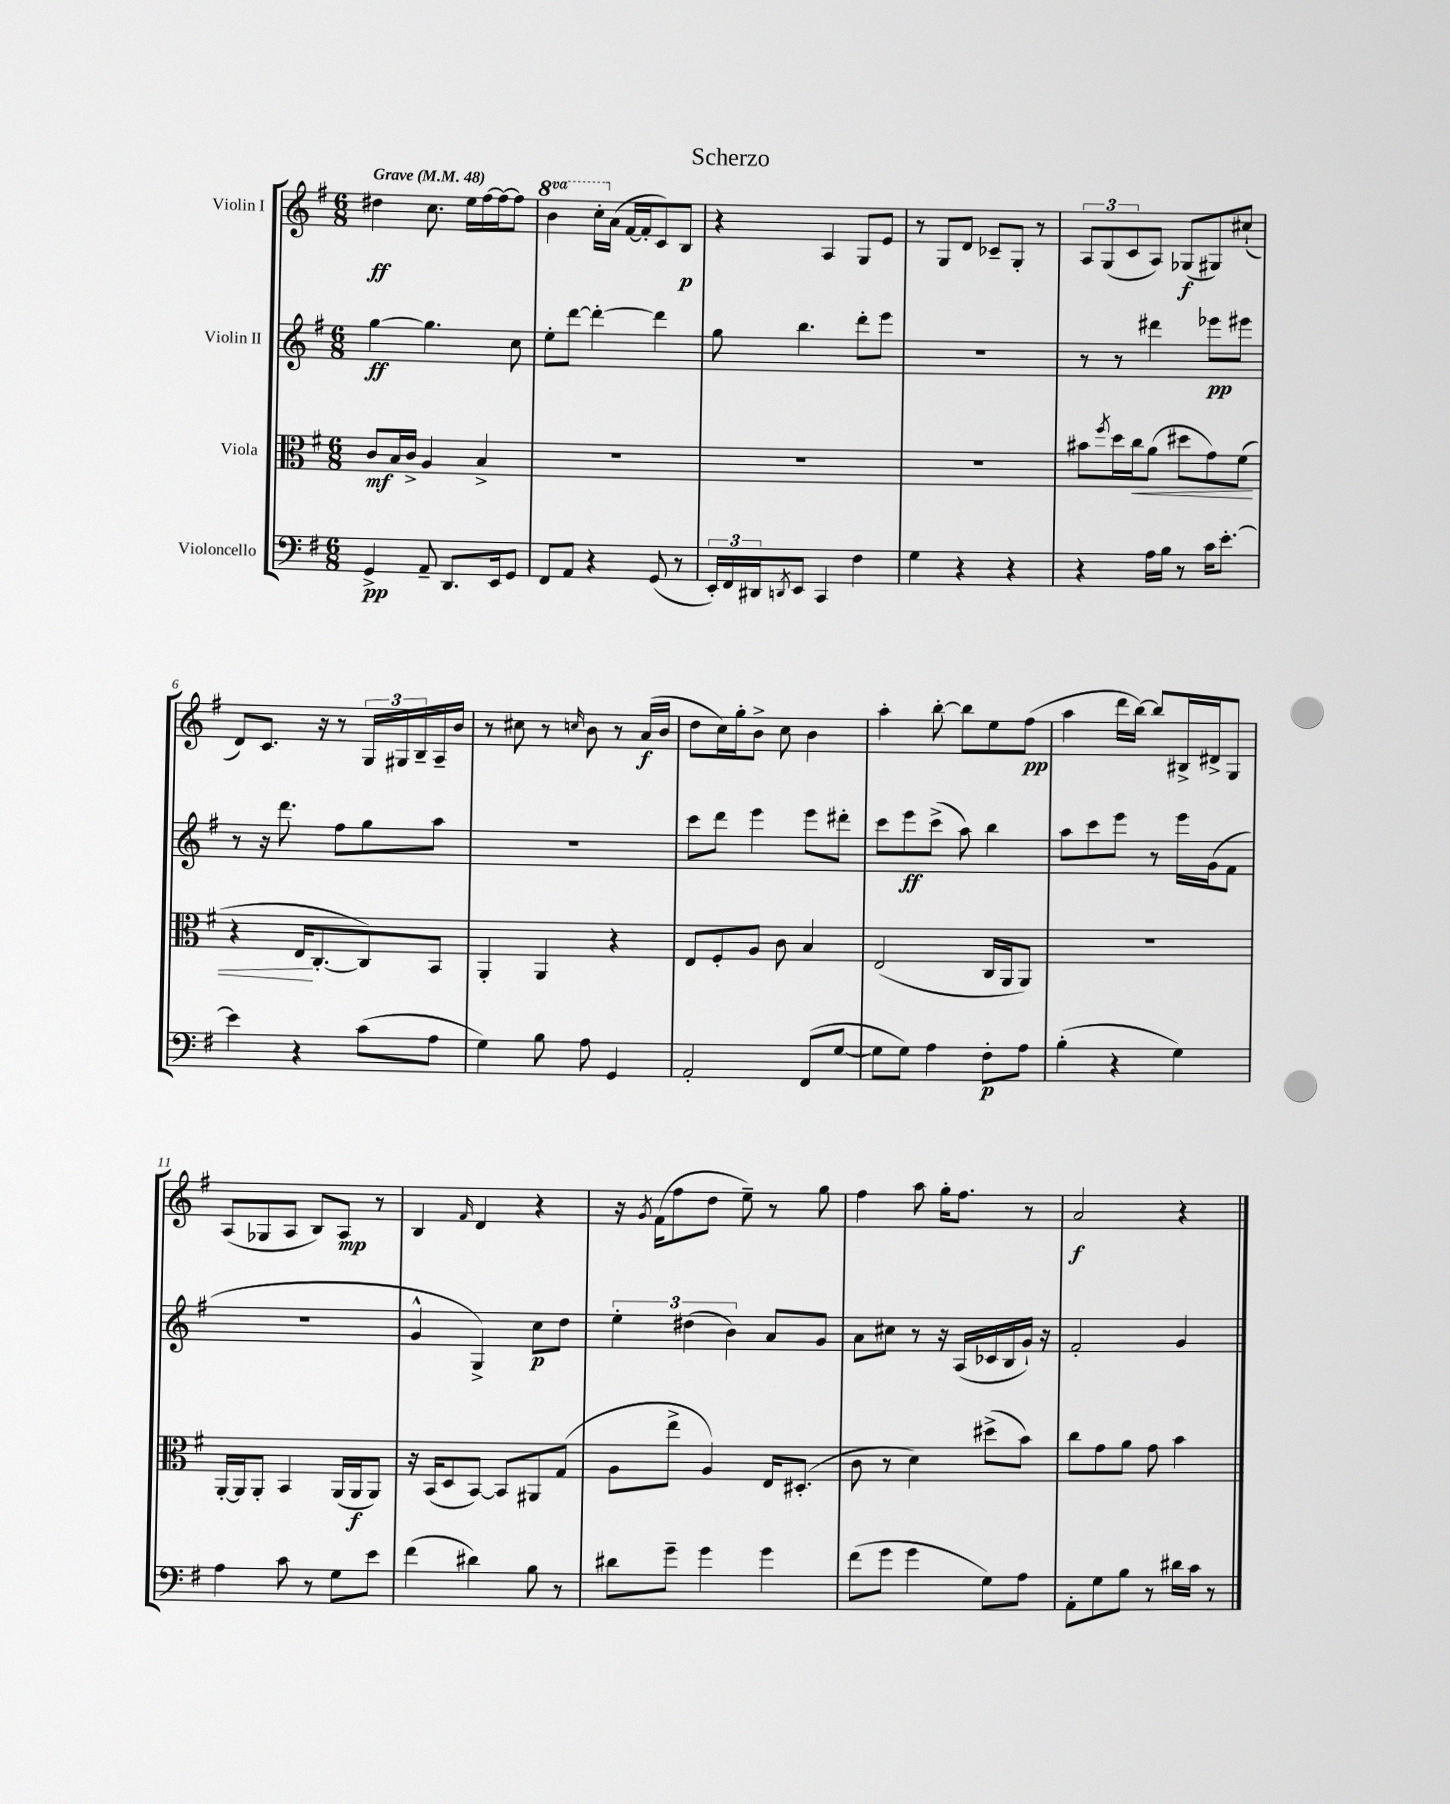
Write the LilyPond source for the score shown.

\header { title = "Scherzo" }
<<
\new StaffGroup <<
\new Staff = "s0" \with { instrumentName = "Violin I" } {
    \clef treble \key g \major \numericTimeSignature \time 6/8 \set Staff.ottavationMarkups = #ottavation-simple-ordinals \tempo "Grave" 4 = 48
    dis''4\ff c''8. e''16 fis''16~ fis''16~ fis''8 |
    \ottava #1 b''4 c'''16-. \ottava #0 a'16( fis'16~ fis'16-. c'8) b8\p |
    r4 a4 g8 e'8 |
    r8 g8 d'8 ces'8-- g8-. r8 |
    \tuplet 3/2 { a8 g8( c'8 } a8) ges8\f( gis8) cis''8-!( |
    d'8) c'8. r16 r8 \tuplet 3/2 { g16 gis16 b16-- } a16-- b'16 |
    r8 cis''8 r8 \grace { c''16 } b'8 r8 a'16\f( b'16 |
    d''8 c''16) g''16-. b'8-> c''8 b'4 |
    a''4-. b''8~-. b''8 e''8 fis''8\pp( |
    a''4 d'''16 b''16~) b''8 bis16-> dis'16-> g8 |
    a8( ges8 a8 b8) a8\mp r8 |
    b4 \grace { fis'16 } d'4 r4 |
    r16 \acciaccatura { g'8 } fis'16( fis''8 d''8 e''8--) r8 g''8 |
    fis''4 a''8 g''16-. fis''8. r8 |
    a'2\f r4 \bar "|." |
}
\new Staff = "s1" \with { instrumentName = "Violin II" } {
    \clef treble \key g \major \numericTimeSignature \time 6/8
    g''4~\ff g''4. c''8 |
    e''8-. d'''8~ d'''4~-. d'''4 |
    g''8 b''4. d'''8-. e'''8 |
    R2. |
    r8 r8 dis'''4 ees'''8\pp eis'''8 |
    r8 r16 d'''8. fis''8 g''8 a''8 |
    R2. |
    c'''8 d'''8 e'''4 e'''8 dis'''8-. |
    c'''8 e'''8\ff c'''8->( a''8) b''4 |
    a''8 c'''8 e'''8 r8 e'''16 g'16( fis'8 |
    R2. |
    g'4-^ g4->) c''8\p d''8 |
    \tuplet 3/2 { e''4-. dis''4( b'4) } a'8 g'8 |
    a'8 cis''8 r8 r16 a16( ces'16 b16 g'16-!) r16 |
    fis'2-. g'4 \bar "|." |
}
\new Staff = "s2" \with { instrumentName = "Viola" } {
    \clef alto \key g \major \numericTimeSignature \time 6/8
    c'8\mf b16 c'16-> a4 b4-> |
    R2. |
    R2. |
    R2. |
    bis'8 \acciaccatura { fis''8 } d''16 c''16\< a'8( dis''8 g'8) fis'8( |
    r4 e16\! c8.~-. c8) b,8 |
    a,4-. a,4 r4 |
    e8 fis8-. a8 c'8 b4 |
    e2( c16 a,16 a,8) |
    R2. |
    a,16~-. a,16 a,8-. b,4 a,16( a,16\f a,8) |
    r16 b,16( d8 b,8~) b,8 ais,8 g8( |
    a8 e''8-> a4) e16 dis8.-.( |
    c'8 r8 d'4) dis''8->( b'8) |
    c''8 g'8 a'8 g'8 b'4 \bar "|." |
}
\new Staff = "s3" \with { instrumentName = "Violoncello" } {
    \clef bass \key g \major \numericTimeSignature \time 6/8
    g,4->\pp a,8-- d,8. e,16 g,8 |
    fis,8 a,8 r4 g,8( r8 |
    \tuplet 3/2 { e,16-.) fis,16 dis,16 } \acciaccatura { d,8 } e,8 c,4 fis4 |
    g4 r4 r4 |
    r4 a16 b16 r8 c'16 e'8.~-. |
    e'4 r4 c'8( a8 |
    g4) b8 a8 g,4 |
    a,2-. fis,8( g8~ |
    g8 g8) a4 fis8-.\p a8 |
    b4-.( r4 g4) |
    a4 c'8 r8 g8 e'8 |
    fis'4( dis'4) b8 r8 |
    dis'8 g'8-- g'4 g'4 |
    fis'8( g'8 g'4 g8) a8 |
    a,8-. g8 b8 r8 dis'16 c'16 r8 \bar "|." |
}
>>
>>
